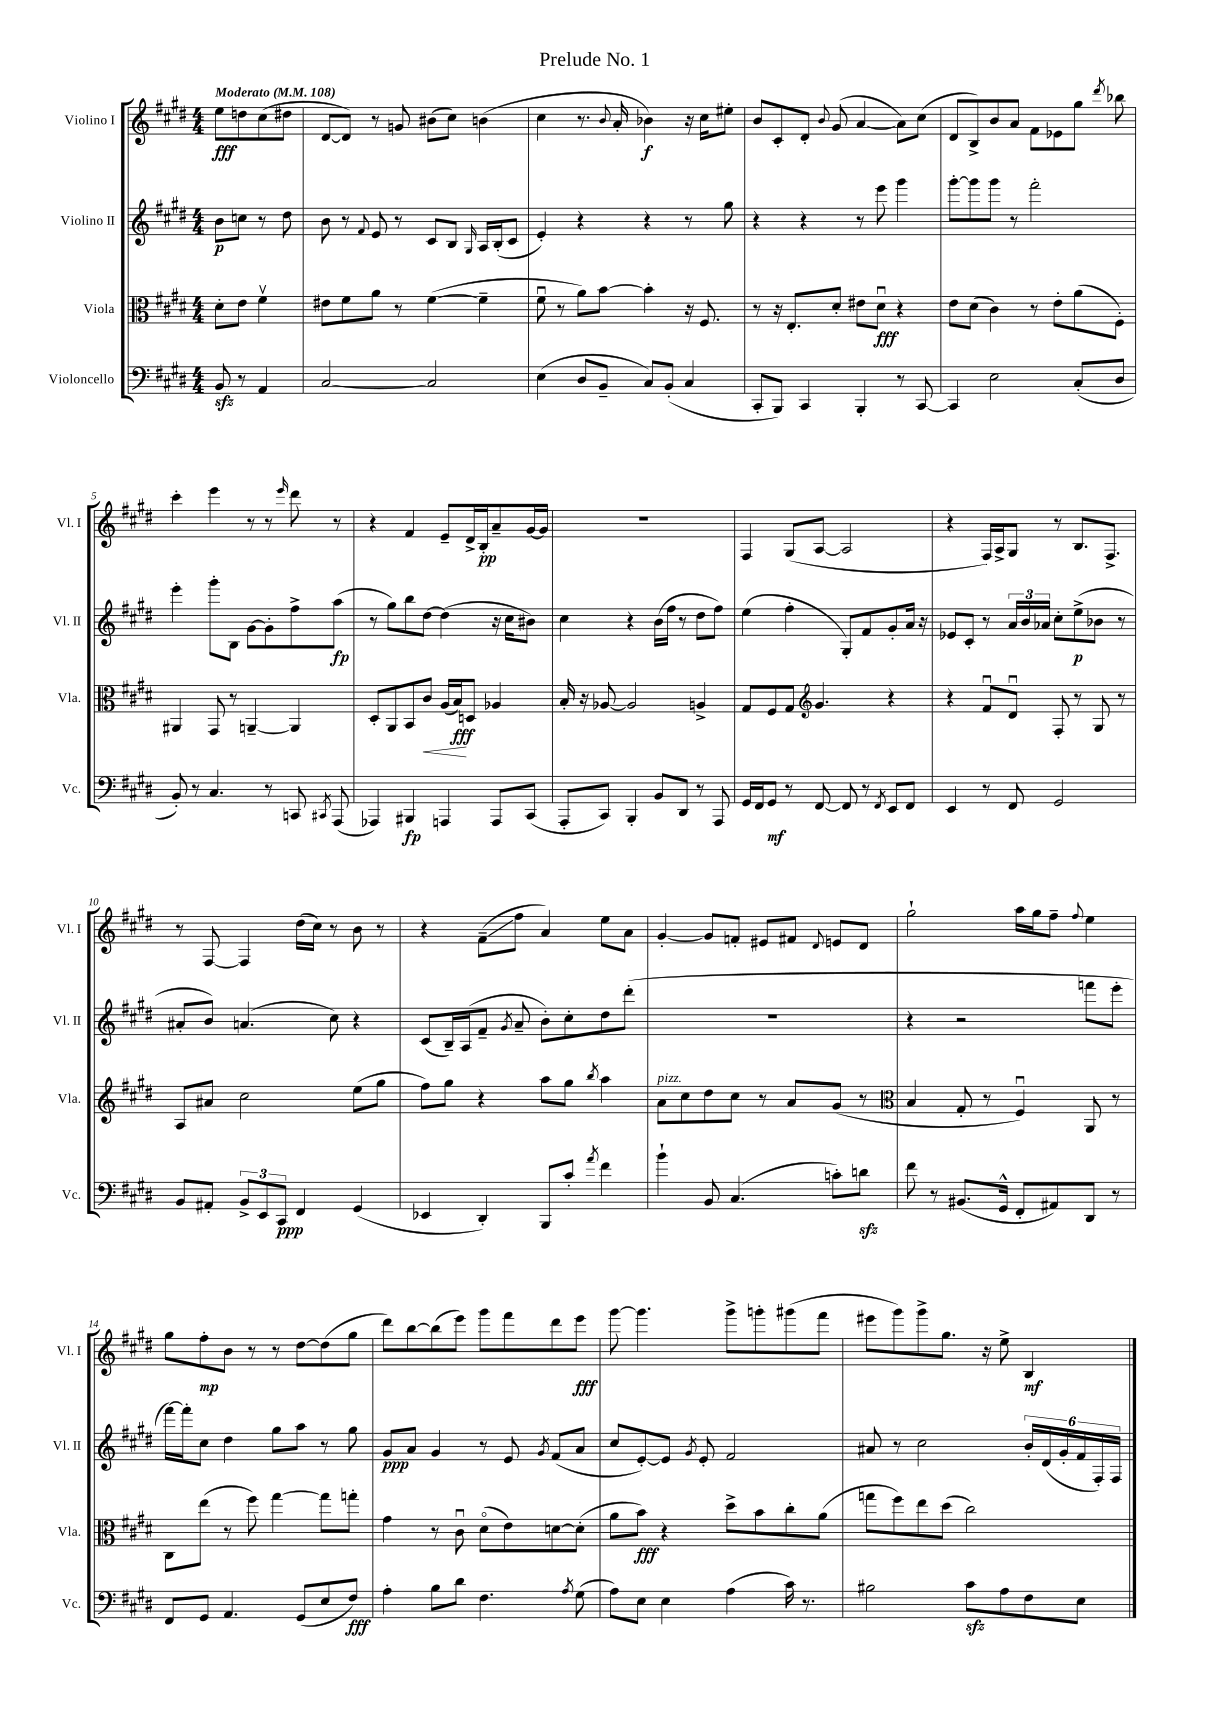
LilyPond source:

\header { title = "Prelude No. 1" }
<<
\new StaffGroup <<
\new Staff = "s0" \with { instrumentName = "Violino I" shortInstrumentName = "Vl. I" } {
    \clef treble \key e \major \numericTimeSignature \time 4/4 \partial 2 \tempo "Moderato" 4 = 108
    \autoBeamOff e''8[\fff d''8 cis''8( dis''8] |
    dis'8[~ dis'8]) r8 g'8 bis'8[( cis''8]) b'4( |
    cis''4 r8. \appoggiatura { b'8 } a'16-. bes'4\f) r16 cis''16[ eis''8]-. |
    b'8[ cis'8-. dis'8]-. \appoggiatura { b'8 } gis'8( a'4~ a'8[) cis''8]( |
    dis'8[ b8->) b'8 a'8] fis'8[ ees'8 gis''8] \acciaccatura { dis'''8 } bes''8 |
    cis'''4-. e'''4 r8 r8 \grace { e'''16 } dis'''8 r8 |
    r4 fis'4 e'8[-- dis'16-> b16-.\pp a'8-- gis'16~ gis'16] |
    R1 |
    fis4 gis8[( a8]~ a2 |
    r4 fis16[) a16-> gis8] r8 b8.[ fis8.]-> |
    r8 fis8~ fis4 dis''16[( cis''16]) r8 b'8 r8 |
    r4 fis'8[--\glissando( fis''8] a'4) e''8[ a'8] |
    gis'4~-. gis'8[ f'8]-. eis'8[ fis'8] \appoggiatura { dis'8 } e'8[ dis'8] |
    gis''2-! a''16[ gis''16 fis''8]-- \appoggiatura { fis''8 } e''4 |
    gis''8[ fis''8-.\mp b'8] r8 r8 dis''8[~ dis''8( gis''8] |
    dis'''8[) b''8~ b''8( e'''8]) gis'''8[ fis'''8 dis'''8 e'''8]\fff |
    gis'''8~ gis'''4. gis'''8[-> g'''8-. gis'''8( fis'''8] |
    eis'''8[ gis'''8) gis'''8-> gis''8.] r16 e''8-> b4\mf \bar "|." |
}
\new Staff = "s1" \with { instrumentName = "Violino II" shortInstrumentName = "Vl. II" } {
    \clef treble \key e \major \numericTimeSignature \time 4/4 \partial 2
    \autoBeamOff b'8[\p c''8] r8 dis''8 |
    b'8 r8 \appoggiatura { fis'8 } e'8 r8 cis'8[ b8] \grace { gis16 } a16[ b16-.( cis'8] |
    e'4-.) r4 r4 r8 gis''8 |
    r4 r4 r8 e'''8 gis'''4 |
    gis'''8[~-. gis'''8 gis'''8] r8 fis'''2-. |
    e'''4-. gis'''8[-. b8] gis'8[~ gis'8-. fis''8-> a''8]\fp( |
    r8 gis''8[) b''8 dis''8]~ dis''4( r16 cis''16[ bis'8]) |
    cis''4 r4 b'16[( fis''16] r8 dis''8[ fis''8]) |
    e''4( fis''4-. gis8[-.) fis'8 gis'8-. a'16] r16 |
    ees'8[ cis'8]-. r8 \tuplet 3/2 { a'16[ b'16 aes'16] } cis''8[-. e''8->\p( bes'8] r8 |
    ais'8[-. b'8]) a'4.( cis''8) r4 |
    cis'8[( b16--) a16( fis'8]-- \acciaccatura { gis'8 } a'8-- b'8[-.) cis''8-. dis''8 dis'''8]-.( |
    R1 |
    r4 r2 f'''8[ e'''8]-. |
    fis'''16[~) fis'''16-. cis''8] dis''4 gis''8[ a''8] r8 gis''8 |
    gis'8[\ppp a'8] gis'4 r8 e'8 \acciaccatura { gis'8 } fis'8[( a'8] |
    cis''8[ e'8~-.) e'8] \acciaccatura { gis'8 } e'8-. fis'2 |
    ais'8 r8 cis''2 \tuplet 6/4 { b'16[-. dis'16( gis'16-. fis'16 fis16-.) fis16] } \bar "|." |
}
\new Staff = "s2" \with { instrumentName = "Viola" shortInstrumentName = "Vla." } {
    \clef alto \key e \major \numericTimeSignature \time 4/4 \partial 2
    \autoBeamOff dis'8[-. e'8] fis'4\upbow |
    eis'8[ fis'8 a'8] r8 fis'4~( fis'4-- |
    fis'8\downbow r8 a'8[) b'8]~ b'4-. r16 fis8. |
    r8 r16 e8.[-. dis'8]-. eis'8[ dis'8]\downbow\fff r4 |
    e'8[ dis'8]( cis'4) r8 e'8[-. a'8( fis8]-.) |
    ais,4 gis,8 r8 a,4~-- a,4 |
    dis8[-. a,8 b,8 cis'8]\< a16[( b16\fff\!) d8] aes4 |
    b16-. r16 aes8~ aes2 a4-> |
    gis8[ fis8 gis8] \clef treble gis'4. r4 |
    r4 fis'8[\downbow dis'8]\downbow fis8-. r8 gis8 r8 |
    a8[ ais'8] cis''2 e''8[( gis''8] |
    fis''8[) gis''8] r4 a''8[ gis''8] \acciaccatura { b''8 } a''4 |
    a'8[^\markup { \italic "pizz." } cis''8 dis''8 cis''8] r8 a'8[ gis'8]( r8 |
    \clef alto b4 gis8-. r8 fis4\downbow) a,8 r8 |
    cis8[ e''8]( r8 fis''8) gis''4~ gis''8[ g''8]-. |
    gis'4 r8 cis'8\downbow dis'8[\flageolet( e'8) d'8~ d'8]-.( |
    a'8[ b'8]\fff) r4 dis''8[-> b'8 cis''8-. a'8]( |
    g''8[ fis''8) e''8 dis''8]( cis''2) \bar "|." |
}
\new Staff = "s3" \with { instrumentName = "Violoncello" shortInstrumentName = "Vc." } {
    \clef bass \key e \major \numericTimeSignature \time 4/4 \partial 2
    \autoBeamOff b,8\sfz r8 a,4 |
    cis2~ cis2 |
    e4( dis8[ b,8]-- cis8[) b,8]-.( cis4 |
    cis,8[-. b,,8]) cis,4 b,,4-. r8 cis,8~ |
    cis,4 e2 cis8[-.( dis8] |
    b,8-.) r8 cis4. r8 c,8 \acciaccatura { cis,8 } a,,8( |
    aes,,4) bis,,4\fp a,,4 a,,8[ cis,8]( |
    a,,8[-. cis,8]) b,,4-. b,8[ dis,8] r8 a,,8 |
    gis,16[ fis,16 gis,8]\mf r8 fis,8~ fis,8 r8 \acciaccatura { fis,8 } e,8[ fis,8] |
    e,4 r8 fis,8 gis,2 |
    b,8[ ais,8]-. \tuplet 3/2 { b,8[-> e,8 cis,8]\ppp } fis,4 gis,4( |
    ees,4 dis,4-.) b,,8[ cis'8]-. \acciaccatura { a'8 } fis'4 |
    b'4-! b,8 cis4.( c'8[-.) d'8]\sfz |
    fis'8 r8 bis,8.[( gis,16]-^ fis,8[-. ais,8) dis,8] r8 |
    fis,8[ gis,8] a,4. gis,8[( e8 fis8]\fff) |
    a4-. b8[ dis'8] fis4. \acciaccatura { a8 } gis8( |
    a8[) e8] e4 a4( cis'16) r8. |
    bis2 cis'8[\sfz a8 fis8 e8] \bar "|." |
}
>>
>>
